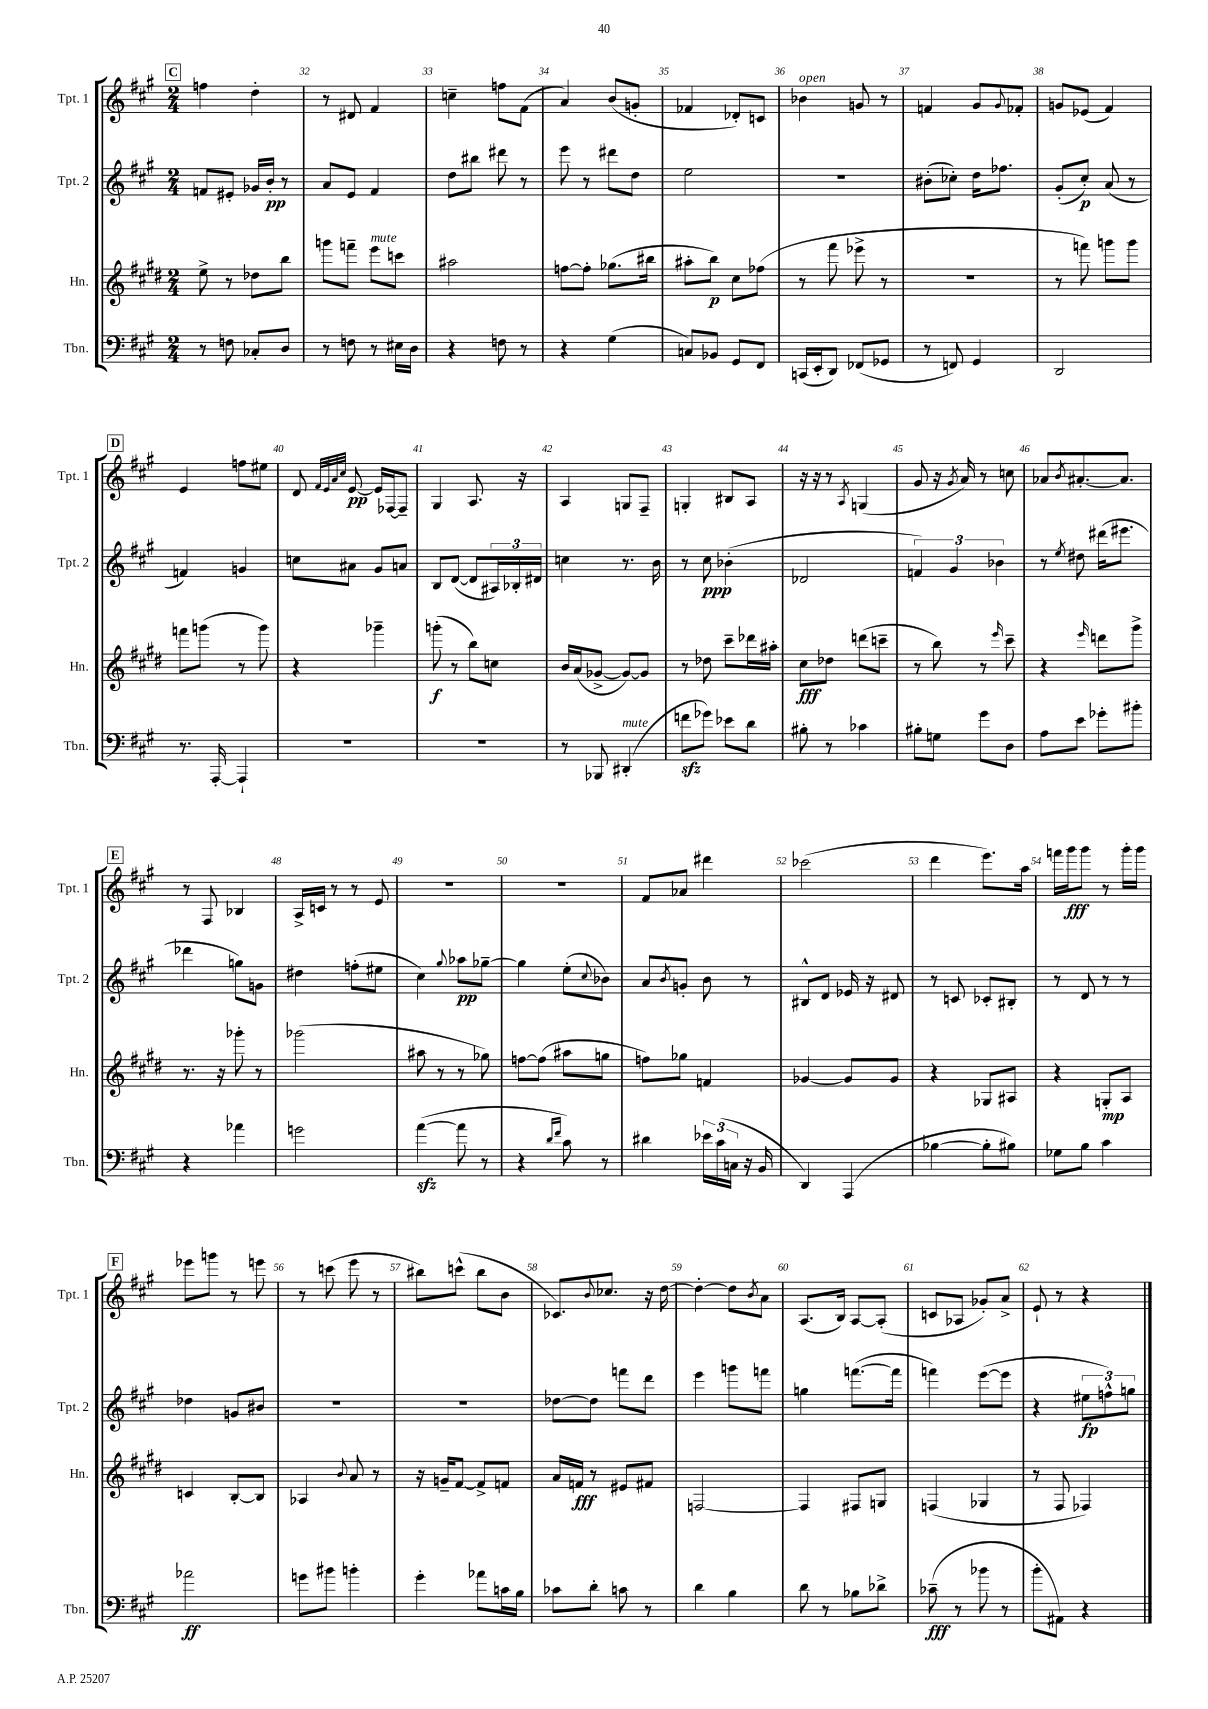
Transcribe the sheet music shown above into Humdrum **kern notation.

**kern	**dynam	**kern	**dynam	**kern	**dynam	**kern	**dynam
*part4	*part4	*part3	*part3	*part2	*part2	*part1	*part1
*staff4	*staff4	*staff3	*staff3	*staff2	*staff2	*staff1	*staff1
*I"Tbn.	*	*I"Hn.	*	*I"Tpt. 2	*	*I"Tpt. 1	*
*I'Tbn.	*	*I'Hn.	*	*I'Tpt. 2	*	*I'Tpt. 1	*
*clefF4	*	*clefG2	*	*clefG2	*	*clefG2	*
*k[f#c#g#]	*	*k[f#c#g#d#]	*	*k[f#c#g#]	*	*k[f#c#g#]	*
*M2/4	*	*M2/4	*	*M2/4	*	*M2/4	*
!!LO:REH:place=s1:t=C
=31	=31	=31	=31	=31	=31	=31	=31
8r	.	8ee^\	.	8fn/L	.	4ffn\	.
8Fn\	.	8r	.	8e#X'/J	.	.	.
8C-X'/L	.	8dd-X\L	.	16g-X/LL	.	4dd'\	.
.	.	.	.	16b'/JJ	pp	.	.
8D/J	.	8bb\J	.	8r	.	.	.
=32	=32	=32	=32	=32	=32	=32	=32
8r	.	8gggn\L	.	8a/L	.	8r	.
8Fn\	.	8fffn~\J	.	8e/J	.	8d#X/	.
!	!	!LO:TX:a:i:t=mute	!	!	!	!	!
8r	.	8eee\L	.	4f#/	.	4f#/	.
16E#X\LL	.	8cccn\J	.	.	.	.	.
16D\JJ	.	.	.	.	.	.	.
=33	=33	=33	=33	=33	=33	=33	=33
4r	.	2aa#X\	.	8dd\L	.	4ccn~\	.
.	.	.	.	8bb#X\J	.	.	.
8Fn\	.	.	.	8ddd#X\	.	8ffn\L	.
8r	.	.	.	8r	.	(8f#\J	.
=34	=34	=34	=34	=34	=34	=34	=34
4r	.	[8ffn\L	.	8eee\	.	4a/)	.
.	.	8ff'\J]	.	8r	.	.	.
(4G#\	.	(8.gg-X\L	.	8ddd#X\L	.	(8b/L	.
.	.	.	.	8dd\J	.	8gn'/J	.
.	.	16bb#X\Jk	.	.	.	.	.
=35	=35	=35	=35	=35	=35	=35	=35
8Cn/L)	.	8aa#X'\L	.	2ee\	.	4f-X/	.
8BB-X/J	.	8bb\J)	p	.	.	.	.
8GG#/L	.	8cc#\L	.	.	.	8d-X'/L)	.
8FF#/J	.	(8ff-X\J	.	.	.	8cn/J	.
=36	=36	=36	=36	=36	=36	=36	=36
!	!	!	!	!	!	!LO:TX:a:i:t=open	!
(16CCn/LL	.	8r	.	2r	.	4b-X\	.
16EE'/J	.	.	.	.	.	.	.
8DD/J)	.	8fff#\	.	.	.	.	.
(8FF-X/L	.	8eee-X^\	.	.	.	8gn/	.
8GG-X/J	.	8r	.	.	.	8r	.
=37	=37	=37	=37	=37	=37	=37	=37
8r	.	2r	.	(8b#X'\L	.	4fn/	.
8FFn/)	.	.	.	8cc-X'\J)	.	.	.
4GG#/	.	.	.	16dd\KL	.	8g#/L	.
.	.	.	.	8.ff-X\J	.	.	.
.	.	.	.	.	.	8qqg#/	.
.	.	.	.	.	.	8f-X'/J	.
=38	=38	=38	=38	=38	=38	=38	=38
2DD/	.	8r	.	(8g#'/L	.	8gn/L	.
.	.	8fffn\)	.	8cc#'/J)	p	(8e-X/J	.
.	.	8gggn\L	.	(8a/	.	4f#/)	.
.	.	8ggg\J	.	8r	.	.	.
!!LO:LB:g=z
!!LO:REH:place=s1:t=D
=39	=39	=39	=39	=39	=39	=39	=39
8.r	.	8fffn\L	.	4fn/)	.	4e/	.
.	.	(8gggn\J	.	.	.	.	.
[16AAA'/	.	.	.	.	.	.	.
4AAA`/]	.	8r	.	4gn/	.	8ffn\L	.
.	.	8ggg\)	.	.	.	8ee#X\J	.
=40	=40	=40	=40	=40	=40	=40	=40
2r	.	4r	.	8ccn\L	.	8d/	.
.	.	.	.	.	.	32qqf#/LLL	.
.	.	.	.	.	.	32qqe/	.
.	.	.	.	.	.	32qqa/	.
.	.	.	.	.	.	32qqcc#/JJJ	.
.	.	.	.	8a#X\J	.	[8e/	pp
.	.	4ggg-X~\	.	8g#/L	.	16e/LL]	.
.	.	.	.	.	.	[16F-X/J	.
.	.	.	.	8an/J	.	8F-~/J]	.
=41	=41	=41	=41	=41	=41	=41	=41
2r	.	(8gggn'\	f	8B/L	.	4G#/	.
.	.	8r	.	([8d/J	.	.	.
.	.	8bb\L)	.	8d/L]	.	8.A/	.
.	.	8ccn\J	.	24A#X/L)	.	.	.
.	.	.	.	24B-X'/	.	.	.
.	.	.	.	.	.	16r	.
.	.	.	.	24d#X/JJ	.	.	.
=42	=42	=42	=42	=42	=42	=42	=42
8r	.	16b/LL	.	4ccn\	.	4A/	.
.	.	(16a/J	.	.	.	.	.
8BBB-X/	.	[8g-X^/J	.	.	.	.	.
!LO:TX:a:i:t=mute	!	!	!	!	!	!	!
(4DD#X'/	.	8g-/L_)	.	8.r	.	8Gn/L	.
.	.	8g-/J]	.	.	.	8F#~/J	.
.	.	.	.	16b\	.	.	.
=43	=43	=43	=43	=43	=43	=43	=43
8fnzz\L	.	8r	.	8r	.	4Gn'/	.
8g-X\J)	.	8dd-X\	.	8cc#\	ppp	.	.
8e-X\L	.	8ccc#~\L	.	(4b-X'\	.	8B#X/L	.
8d\J	.	16ddd-X\L	.	.	.	8A/J	.
.	.	16aa#X'\JJ	.	.	.	.	.
=44	=44	=44	=44	=44	=44	=44	=44
8B#X'\	.	8cc#\L	fff	2d-X/	.	16r	.
.	.	.	.	.	.	16r	.
8r	.	8dd-X\J	.	.	.	8r	.
.	.	.	.	.	.	8qA/	.
4c-X\	.	(8dddn\L	.	.	.	(4Gn/	.
.	.	8cccn~\J	.	.	.	.	.
=45	=45	=45	=45	=45	=45	=45	=45
8B#X'\L	.	8r	.	6fn/)	.	8g#/	.
8Gn\J	.	8bb\)	.	.	.	16r	.
.	.	.	.	6g#/	.	.	.
.	.	.	.	.	.	8qg#/	.
.	.	.	.	.	.	16a/)	.
8g#\L	.	8r	.	.	.	8r	.
.	.	.	.	6b-X\	.	.	.
.	.	16qqeee/	.	.	.	.	.
8D\J	.	8ccc#~\	.	.	.	8ccn\	.
=46	=46	=46	=46	=46	=46	=46	=46
8A\L	.	4r	.	8r	.	8a-X/L	.
.	.	.	.	8qee/	.	8qb/	.
8e\J	.	.	.	8dd#X\	.	[8.a#X'/	.
.	.	16qqeee/	.	.	.	.	.
8g-X'\L	.	8dddn\L	.	(16ddd#X\KL	.	.	.
.	.	.	.	8.eee#X\J	.	8.a#/J]	.
8b#X'\J	.	8ggg#^\J	.	.	.	.	.
!!LO:LB:g=z
!!LO:REH:place=s1:t=E
=47	=47	=47	=47	=47	=47	=47	=47
4r	.	8.r	.	4ddd-X\	.	8r	.
.	.	.	.	.	.	8F#/	.
.	.	16r	.	.	.	.	.
4a-X\	.	8ggg-X'\	.	8ggn\L)	.	4B-X/	.
.	.	8r	.	8gn\J	.	.	.
=48	=48	=48	=48	=48	=48	=48	=48
2gn\	.	(2ggg-X\	.	4dd#X\	.	16A^/LL	.
.	.	.	.	.	.	16cn/JJ	.
.	.	.	.	.	.	8r	.
.	.	.	.	(8ffn'\L	.	8r	.
.	.	.	.	8ee#X\J	.	8e/	.
=49	=49	=49	=49	=49	=49	=49	=49
([4azz\	.	8aa#X\	.	4cc#\)	.	2r	.
.	.	8r	.	.	.	.	.
.	.	.	.	8qqgg#/	.	.	.
8a\]	.	8r	.	8aa-X\L	pp	.	.
8r	.	8gg-X\)	.	[8gg-X~\J	.	.	.
=50	=50	=50	=50	=50	=50	=50	=50
4r	.	[8ffn\L	.	4gg-\]	.	2r	.
.	.	(8ff\J]	.	.	.	.	.
16qqd/LL	.	.	.	.	.	.	.
16qqf#/JJ	.	.	.	.	.	.	.
8c#\)	.	8aa#X\L	.	(8ee'\L	.	.	.
.	.	.	.	8qqcc#/	.	.	.
8r	.	8ggn\J	.	8b-X\J)	.	.	.
=51	=51	=51	=51	=51	=51	=51	=51
4d#X\	.	8ffn\L)	.	8a/L	.	8f#/L	.
.	.	.	.	8qb/	.	.	.
.	.	8gg-X\J	.	8gn'/J	.	8a-X/J	.
24e-X\LL	.	4fn/	.	8b\	.	4ddd#X\	.
(24c#\	.	.	.	.	.	.	.
24Cn\JJ	.	.	.	.	.	.	.
16r	.	.	.	8r	.	.	.
16BB/	.	.	.	.	.	.	.
=52	=52	=52	=52	=52	=52	=52	=52
4DD/)	.	[4g-X/	.	8B#X^^/L	.	(2ccc-X\	.
.	.	.	.	8d/J	.	.	.
(4AAA/	.	8g-/L]	.	16e-X/	.	.	.
.	.	.	.	16r	.	.	.
.	.	8g-/J	.	8d#X/	.	.	.
=53	=53	=53	=53	=53	=53	=53	=53
[4B-X\	.	4r	.	8r	.	4ddd\	.
.	.	.	.	8cn/	.	.	.
8B-'\L]	.	8G-X/L	.	8c-X'/L	.	8.eee\L)	.
8B#X\J)	.	8A#X/J	.	8B#X'/J	.	.	.
.	.	.	.	.	.	16aa\Jk	.
=54	=54	=54	=54	=54	=54	=54	=54
8G-X\L	.	4r	.	8r	.	16fffn\LL	.
.	.	.	.	.	.	16ggg#\J	fff
8B\J	.	.	.	8d/	.	8ggg#\J	.
4c#\	.	8Gn'/L	mp	8r	.	8r	.
.	.	8A/J	.	8r	.	16ggg#'\LL	.
.	.	.	.	.	.	16ggg#\JJ	.
!!LO:LB:g=z
!!LO:REH:place=s1:t=F
=55	=55	=55	=55	=55	=55	=55	=55
2a-X\	ff	4cn/	.	4dd-X\	.	8eee-X\L	.
.	.	.	.	.	.	8gggn\J	.
.	.	[8B'/L	.	8gn/L	.	8r	.
.	.	8B/J]	.	8b#X/J	.	8eeen\	.
=56	=56	=56	=56	=56	=56	=56	=56
8gn\L	.	4A-X/	.	2r	.	8r	.
8b#X\J	.	.	.	.	.	(8cccn\	.
.	.	8qqb/	.	.	.	.	.
4bn'\	.	8a/	.	.	.	8eee\	.
.	.	8r	.	.	.	8r	.
=57	=57	=57	=57	=57	=57	=57	=57
4g#'\	.	16r	.	2r	.	8bb#X\L)	.
.	.	16gn~/KL	.	.	.	.	.
.	.	[8f#/J	.	.	.	(8cccn^^\J	.
8a-X\L	.	8f#^/L]	.	.	.	8bb#\L	.
16cn\L	.	8fn/J	.	.	.	8b\J	.
16B\JJ	.	.	.	.	.	.	.
=58	=58	=58	=58	=58	=58	=58	=58
8c-X\L	.	16a/LL	.	[8dd-X\L	.	8.c-X/L)	.
.	.	16fn/JJ	fff	.	.	.	.
8d'\J	.	8r	.	8dd-\J]	.	.	.
.	.	.	.	.	.	8qqb/	.
.	.	.	.	.	.	8.cc-X/J	.
8cn\	.	8e#X/L	.	8fffn\L	.	.	.
8r	.	8f#X/J	.	8ddd\J	.	16r	.
.	.	.	.	.	.	[16dd\	.
=59	=59	=59	=59	=59	=59	=59	=59
4d\	.	[2Fn/	.	4eee\	.	4dd'\_	.
4B\	.	.	.	8gggn\L	.	8dd\L]	.
.	.	.	.	.	.	8qb/	.
.	.	.	.	8fffn\J	.	8a\J	.
=60	=60	=60	=60	=60	=60	=60	=60
8d\	.	4F/]	.	4ggn\	.	(8.A/L	.
8r	.	.	.	.	.	.	.
.	.	.	.	.	.	16B/Jk)	.
8B-X\L	.	8F#X/L	.	([8.fffn\L	.	[8A/L	.
8d-X^\J	.	8Gn/J	.	.	.	(8A'/J]	.
.	.	.	.	16fff\Jk]	.	.	.
=61	=61	=61	=61	=61	=61	=61	=61
(8c-X~\	fff	(4Fn/	.	4fffn\)	.	8cn/L	.
8r	.	.	.	.	.	8A-X/J	.
8b-X\	.	4G-X/	.	([8eee\L	.	8g-X'/L)	.
8r	.	.	.	8eee\J]	.	8a^/J	.
=62	=62	=62	=62	=62	=62	=62	=62
8b'\L	.	8r	.	4r	.	8e`/	.
8AA#X\J)	.	8F#/	.	.	.	8r	.
4r	.	4F-X/)	.	12ee#X\L	fp	4r	.
.	.	.	.	12ffn^^\)	.	.	.
.	.	.	.	12ggn\J	.	.	.
==	==	==	==	==	==	==	==
*-	*-	*-	*-	*-	*-	*-	*-
